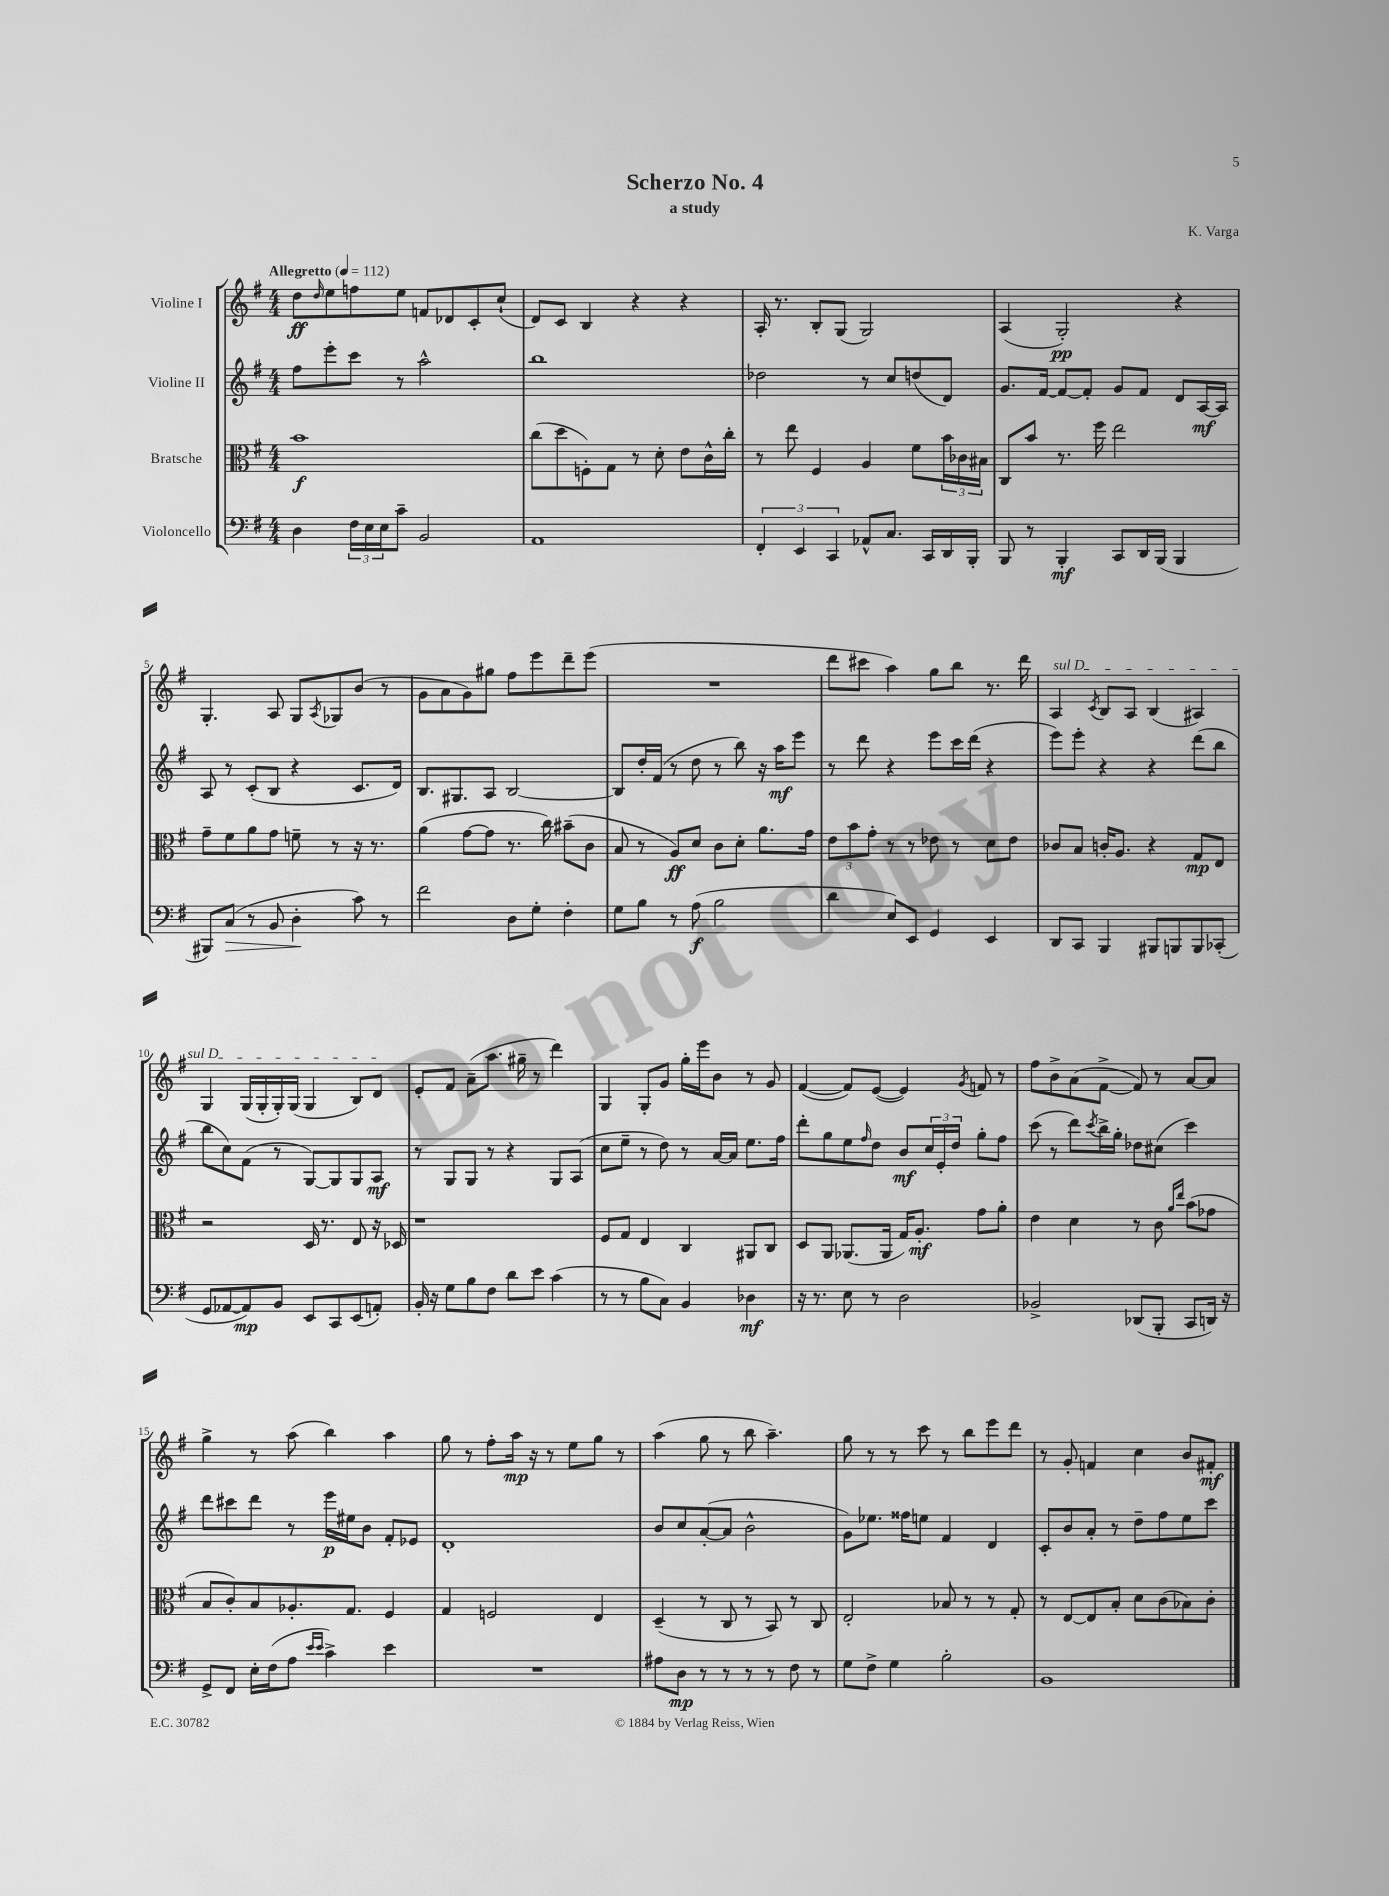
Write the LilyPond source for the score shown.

\header { title = "Scherzo No. 4" composer = "K. Varga" subtitle = "a study" }
<<
\new StaffGroup <<
\new Staff = "s0" \with { instrumentName = "Violine I" } {
    \clef treble \key g \major \numericTimeSignature \time 4/4 \tempo "Allegretto" 4 = 112
    d''8\ff \grace { d''16 } e''8 f''8 e''8 f'8 des'8 c'8-. c''8-!( |
    d'8) c'8 b4 r4 r4 |
    a16-. r8. b8-. g8( g2) |
    a4( g2-.\pp) r4 |
    g4.-. a8 g8 \acciaccatura { a8 } ges8 b'8( r8 |
    g'8 a'8 g'8) gis''8 fis''8 e'''8 d'''8-- e'''8( |
    R1 |
    d'''8 cis'''8 a''4) g''8 b''8 r8. d'''16 |
    \once \override TextSpanner.bound-details.left.text = \markup { \italic "sul D" } a4\startTextSpan \acciaccatura { c'8 } b8 a8 b4( ais4) |
    g4 g16( g16-. g16-.) g16( g4 b8) d'8\stopTextSpan |
    e'8-. fis'8 a'8--( a''8. gis''16-- r8 d'''4) |
    g4 g8-. g'8 g''16-. e'''16 b'8 r8 g'8 |
    fis'4~( fis'8) e'8~( e'4) \acciaccatura { g'8 } f'8 r8 |
    fis''8 b'8-> a'8( fis'8~-> fis'8) r8 a'8~ a'8 |
    g''4-> r8 a''8( b''4) a''4 |
    g''8 r8 fis''8-. a''16\mp r16 r8 e''8 g''8 r8 |
    a''4( g''8 r8 b''8 a''4.--) |
    g''8 r8 r8 c'''8 r8 b''8 e'''8 d'''8 |
    r8 g'8-. f'4 c''4 b'8 fis'8-.\mf \bar "|." |
}
\new Staff = "s1" \with { instrumentName = "Violine II" } {
    \clef treble \key g \major \numericTimeSignature \time 4/4
    fis''8 e'''8-. c'''8 r8 a''2-^ |
    b''1 |
    des''2 r8 c''8 d''8( d'8) |
    g'8. fis'16~ fis'8~ fis'8-. g'8 fis'8 d'8 a16~\mf a16 |
    a8 r8 c'8-.( b8 r4 c'8. d'16) |
    b8. gis8. a8 b2~ |
    b8 d''16-. fis'16( r8 d''8 r8 b''8) r16 a''16\mf e'''8 |
    r8 d'''8 r4 e'''8 c'''16 d'''16( r4 |
    e'''8) e'''8-. r4 r4 d'''8( b''8 |
    b''8 c''8) fis'8( r8 g8~) g8 g8 a8\mf |
    r8 g8 g8 r8 r4 g8 a8( |
    c''8 e''8-- r8 d''8) r8 a'16~ a'16 e''8. fis''16 |
    d'''8-. g''8 e''8 \grace { fis''16 } d''8 b'8\mf \tuplet 3/2 { c''16 e'16-. d''16 } g''8-. fis''8 |
    c'''8( r8 d'''8) \acciaccatura { c'''8 } b''16-> g''16-. des''8 cis''8( c'''4) |
    d'''8 cis'''8 d'''8 r8 e'''16\p eis''16 b'8 fis'8-. ees'8 |
    d'1-. |
    b'8 c''8 a'8~-.( a'8 b'2-^ |
    g'8) ees''8. fisis''16 e''8 fis'4 d'4 |
    c'8-. b'8 a'8-. r8 d''8-- fis''8 e''8 c'''8 \bar "|." |
}
\new Staff = "s2" \with { instrumentName = "Bratsche" } {
    \clef alto \key g \major \numericTimeSignature \time 4/4
    b'1\f |
    c''8( d''8 f8-.) g8 r8 d'8-. e'8 c'16-^ c''16-. |
    r8 e''8 fis4 a4 fis'8 \tuplet 3/2 { b'16 ces'16 bis16 } |
    c8 b'8 r8. fis''16 e''2 |
    g'8-- fis'8 a'8 g'8 f'8-- r8 r16 r8. |
    a'4( g'8~ g'8 r8. c''16) bis'8--( c'8 |
    b8 r8 a8\ff) d'8 c'8 d'8-. a'8. g'16 |
    \tuplet 3/2 { e'8 b'8 g'8-. } r8 r8 ees'8 r8 d'8 ees'8 |
    ces'8 b8 c'16-. a8. r4 g8\mp e8 |
    r2 d16 r8. e8 r16 des16 |
    r1 |
    fis8 g8 e4 c4 ais,8 c8 |
    d8 a,8 aes,8.( aes,16 g16) a8.-.\mf g'8 a'8-. |
    e'4 d'4 r8 c'8 \grace { a'16 e''16 } b'8( ges'8 |
    b8 c'8-.) b8 aes8.-. g8. fis4 |
    g4 f2 e4 |
    d4--( r8 c8 r8 b,8) r8 c8 |
    e2-. bes8 r8 r8 g8-. |
    r8 e8~ e8 b8-. d'8 c'8( bes8) c'8-. \bar "|." |
}
\new Staff = "s3" \with { instrumentName = "Violoncello" } {
    \clef bass \key g \major \numericTimeSignature \time 4/4
    d4 \tuplet 3/2 { fis16 e16 e16 } c'8-- b,2 |
    a,1 |
    \tuplet 3/2 { fis,4-. e,4 c,4 } aes,8-^ c8. c,16 d,16 b,,16-. |
    b,,8 r8 b,,4-.\mf c,8 d,16 b,,16( b,,4 |
    bis,,8) c8\>( r8 b,8 d4-.\! c'8) r8 |
    fis'2 d8 g8-. fis4-. |
    g8 b8 r8 a8\f( b2 |
    d'4 e8) e,8 g,4 e,4 |
    d,8 c,8 b,,4 bis,,8 b,,8 b,,8 ces,8-.( |
    g,8 aes,8~ aes,8\mp) b,8 e,8 c,8 e,8( a,8-.) |
    b,16-. r16 g8 b8 fis8 d'8 e'8 c'4( |
    r8 r8 b8 c8) b,4 des4\mf |
    r16 r8. e8 r8 d2 |
    bes,2-> des,8( b,,8-. c,8 d,16) r16 |
    g,8-> fis,8 e16-. fis16( a8 \grace { e'16 e'16 } c'4->) e'4 |
    R1 |
    ais8 d8\mp r8 r8 r8 r8 fis8 r8 |
    g8 fis8-> g4 b2-. |
    b,1 \bar "|." |
}
>>
>>
